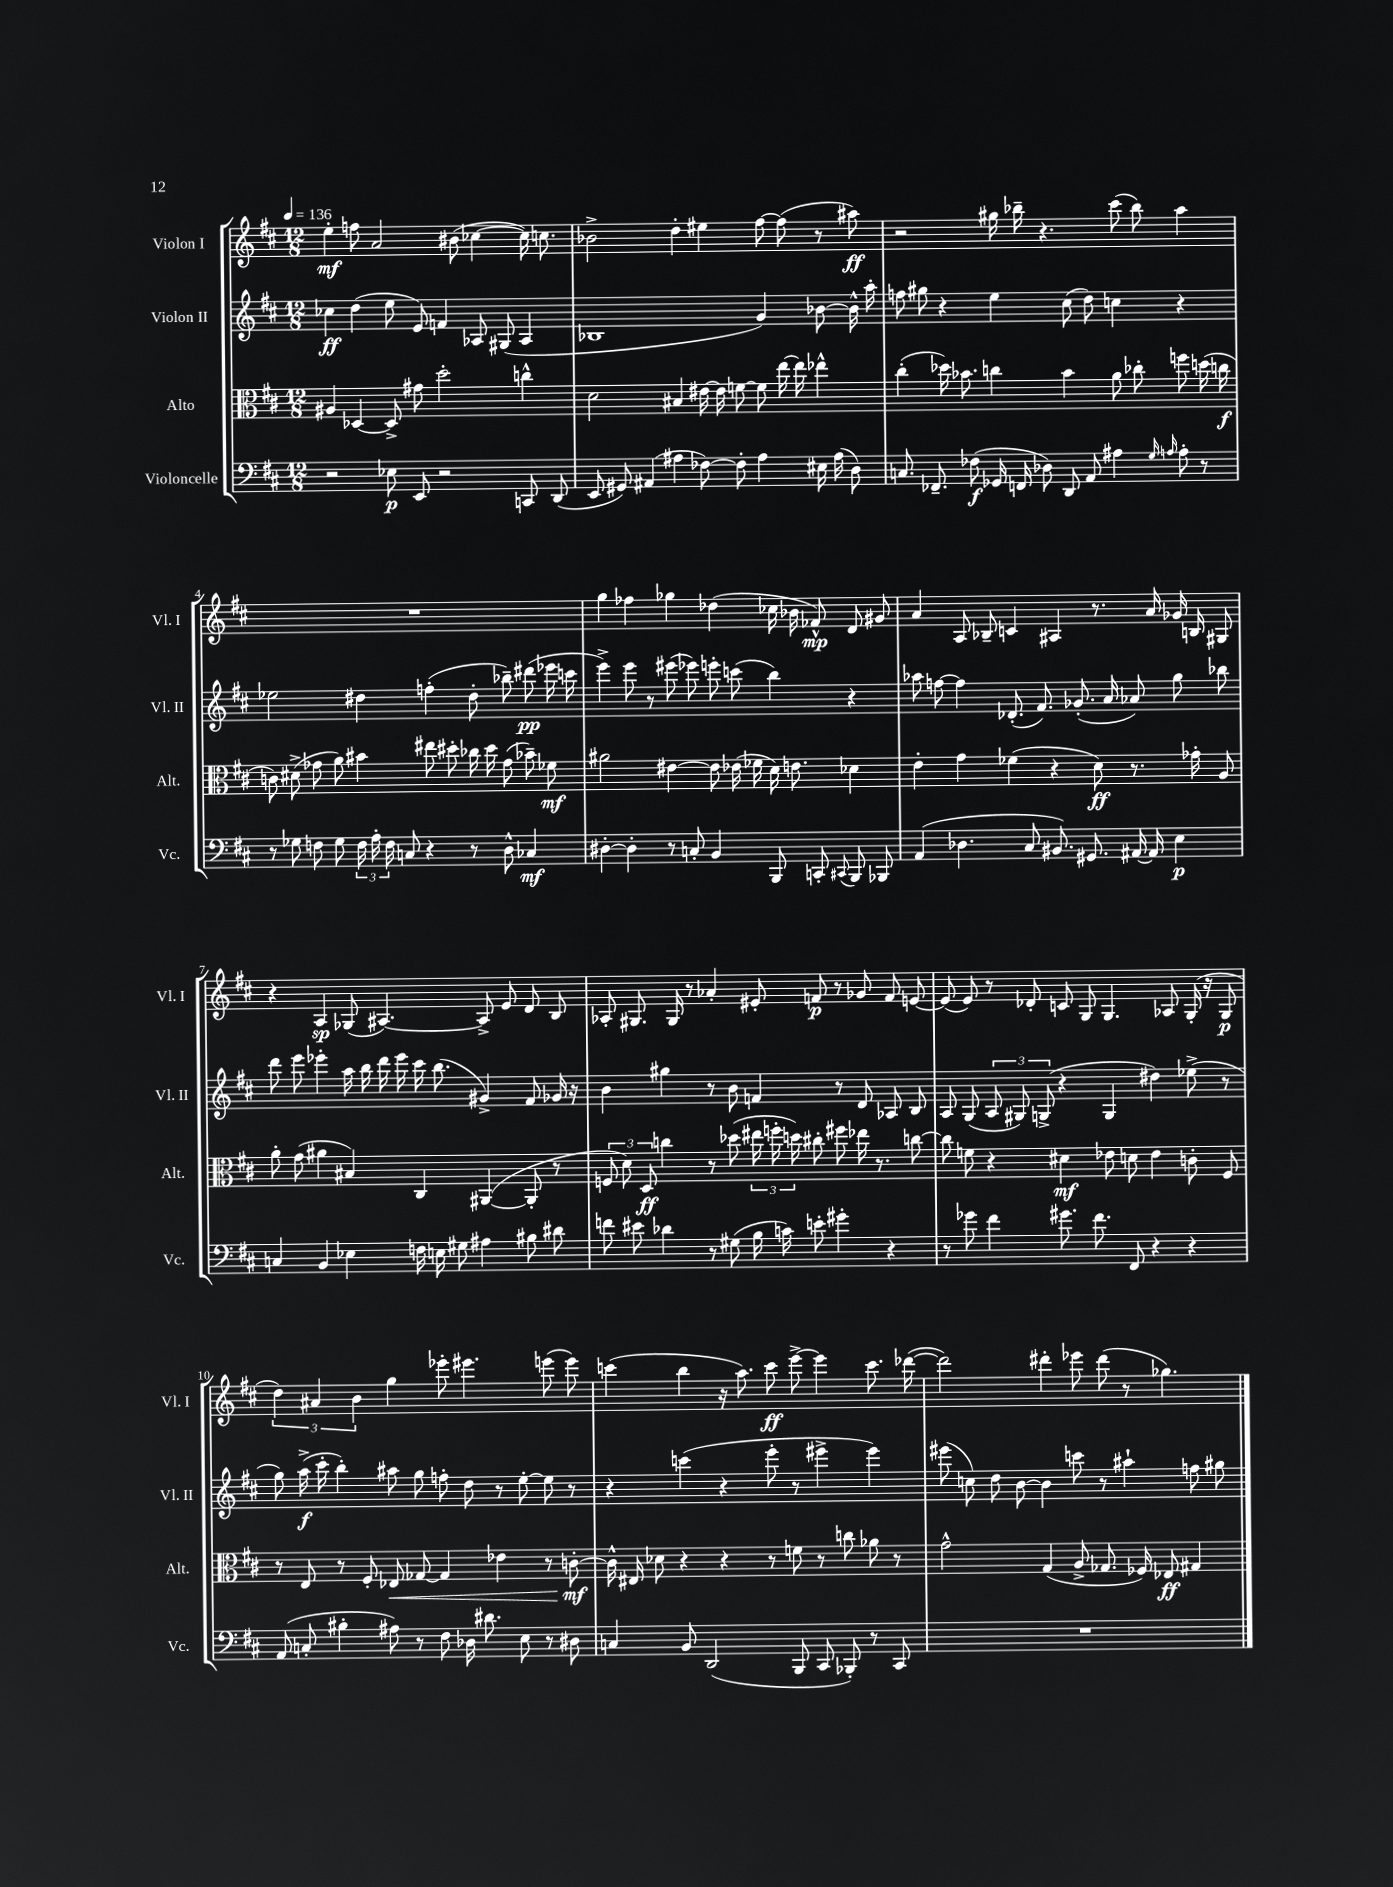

**kern	**dynam	**kern	**dynam	**kern	**dynam	**kern	**dynam
*part4	*part4	*part3	*part3	*part2	*part2	*part1	*part1
*staff4	*staff4	*staff3	*staff3	*staff2	*staff2	*staff1	*staff1
*I"Violoncelle	*	*I"Alto	*	*I"Violon II	*	*I"Violon I	*
*I'Vc.	*	*I'Alt.	*	*I'Vl. II	*	*I'Vl. I	*
*clefF4	*	*clefC3	*	*clefG2	*	*clefG2	*
*k[f#c#]	*	*k[f#c#]	*	*k[f#c#]	*	*k[f#c#]	*
*M12/8	*	*M12/8	*	*M12/8	*	*M12/8	*
*MM136	*	*MM136	*	*MM136	*	*MM136	*
=1	=1	=1	=1	=1	=1	=1	=1
2r	.	4A#X/	.	4cc-X\	ff	4ee'\	mf
.	.	[4D-X/	.	(4dd\	.	8ffn\	.
.	.	.	.	.	.	2a/	.
8E-X\	p	8D-^/]	.	8ee\	.	.	.
8EE/	.	8g#X\	.	8e/)	.	.	.
2r	.	2dd'\	.	4fn/	.	.	.
.	.	.	.	.	.	(8b#X\	.
.	.	.	.	8A-X/	.	[4cc-X\	.
.	.	.	.	(8G#X/	.	.	.
8CCn/	.	4ccn^^\	.	4A-/	.	16cc-\])	.
.	.	.	.	.	.	8.ccn\	.
(8DD/	.	.	.	.	.	.	.
=2	=2	=2	=2	=2	=2	=2	=2
8EE/	.	2d\	.	1B-X	.	2b-X^\	.
8GG#X/)	.	.	.	.	.	.	.
(4AA#X/	.	.	.	.	.	.	.
4A#X\	.	4B#X/	.	.	.	4dd'\	.
[8F-X\)	.	[16e#X\	.	.	.	4ee#X\	.
.	.	16e#\]	.	.	.	.	.
8F-'\]	.	[8fn\	.	.	.	.	.
4A#\	.	8f\]	.	4g/)	.	[8ff#\	.
.	.	[16ee\	.	.	.	(8ff#\]	.
.	.	16ee\]	.	.	.	.	.
16E#X\	.	4ee-X^^\	.	[8b-X\	.	8r	.
(16A#\	.	.	.	.	.	.	.
8D\)	.	.	.	16b-^^\]	.	8aa#X\)	ff
.	.	.	.	16aa'\	.	.	.
=3	=3	=3	=3	=3	=3	=3	=3
8.Cn/	.	(4cc#'\	.	8ffn\	.	2r	.
.	.	.	.	8gg#X\	.	.	.
8.FF-X~/	.	.	.	.	.	.	.
.	.	16dd-X\)	.	4r	.	.	.
.	.	8.b-X\	.	.	.	.	.
(8F-X\	f	.	.	.	.	.	.
16GG-X/	.	4ccn\	.	4ee\	.	16gg#X\	.
16FFn/	.	.	.	.	.	16bb-X~\	.
8D-X\)	.	.	.	.	.	4.r	.
8DD/	.	4b-\	.	(8cc#\	.	.	.
8AA/	.	.	.	8dd\)	.	.	.
4A#X\	.	8a\	.	4ccn\	.	(8ccc#\	.
.	.	8cc-X'\	.	.	.	8bb-\)	.
16qqG/	.	.	.	.	.	.	.
16qqAn/	.	.	.	.	.	.	.
8A'\	.	8ffn\	.	4r	.	4aa\	.
8r	.	(16ddn\	.	.	.	.	.
.	.	16ccn\	f	.	.	.	.
!!LO:LB:g=z
=4	=4	=4	=4	=4	=4	=4	=4
8r	.	8cn\)	.	2ee-X\	.	1.r	.
8G-X\	.	(8d#X^\	.	.	.	.	.
8Fn\	.	8g-X\	.	.	.	.	.
8G-\	.	8a\)	.	.	.	.	.
24F\	.	4b#X\	.	4dd#X\	.	.	.
24A'\	.	.	.	.	.	.	.
24F\	.	.	.	.	.	.	.
8Cn/	.	.	.	.	.	.	.
4r	.	8ee#X\	.	(4ffn'\	.	.	.
.	.	8dd#X'\	.	.	.	.	.
8r	.	16cc-X\	.	8dd#'\	.	.	.
.	.	16dd#\	.	.	.	.	.
8D^^\	.	(8g-\	.	8bb-X~\)	.	.	.
4C-X/	mf	8b-X~\)	.	(8ddd#X\	pp	.	.
.	.	8f-X\	mf	16eee-X\	.	.	.
.	.	.	.	16cccn\	.	.	.
=5	=5	=5	=5	=5	=5	=5	=5
[4D#X'\	.	2a#X\	.	4eee^\)	.	4gg\	.
4D#'\]	.	.	.	8eee\	.	4ff-X\	.
.	.	.	.	8r	.	.	.
8r	.	[4e#X\	.	(8eee#X\	.	4gg-X\	.
8Cn'/	.	.	.	8eee-X\)	.	.	.
4BB/	.	8e#\]	.	8eeen'\	.	(4dd-X\	.
.	.	(16e-X\	.	(8cccn\	.	.	.
.	.	16f-X\	.	.	.	.	.
8BBB/	.	16d\)	.	4bb\)	.	16cc-X\	.
.	.	8.en\	.	.	.	16b-X\	.
8CCn'/	.	.	.	.	.	8f-X^^/)	mp
8qqCC#X/	.	.	.	.	.	.	.
8BBB/	.	4d-X\	.	4r	.	8d/	.
8BBB-X/	.	.	.	.	.	8g#X/	.
=6	=6	=6	=6	=6	=6	=6	=6
(4AA/	.	4e'\	.	8aa-X\	.	4a/	.
.	.	.	.	[8ffn\	.	.	.
4.D-X\	.	4g\	.	4ff\]	.	8A/	.
.	.	.	.	.	.	8B-X~/	.
.	.	(4f-X\	.	(8.d-X'/	.	4cn/	.
8C#/	.	.	.	.	.	.	.
.	.	.	.	8.f#/)	.	.	.
8.BB#X/)	.	4r	.	.	.	4A#X/	.
.	.	.	.	(8.g-X'/	.	.	.
8.GG#X/	.	.	.	.	.	.	.
.	.	8d\)	ff	.	.	8.r	.
.	.	.	.	16a/	.	.	.
[16AA#X/	.	8.r	.	8a-X/)	.	.	.
16AA#/]	.	.	.	.	.	16a/	.
4E\	p	.	.	8gg\	.	16g-X/	.
.	.	16g-X'\	.	.	.	16Bn/	.
.	.	8A/	.	8bb-X\	.	8G#X/	.
!!LO:LB:g=z
=7	=7	=7	=7	=7	=7	=7	=7
4Cn/	.	8a'\	.	8ddd\	.	4r	.
.	.	(8g\	.	8eee\	.	.	.
4BB/	.	4a#X\	.	4eee-X'\	.	4A/	sp
4E-X\	.	4B#X/)	.	16aa\	.	(8G-X/	.
.	.	.	.	16bb\	.	.	.
.	.	.	.	16ddd\	.	[4.A#X/)	.
.	.	.	.	16eee-\	.	.	.
16Fn\	.	4C#/	.	16ccc#\	.	.	.
16En\	.	.	.	(8.bb\	.	.	.
8G#X\	.	.	.	.	.	.	.
4A#X\	.	([4AA#X/	.	4g#X^/)	.	8A#^/]	.
.	.	.	.	.	.	8e/	.
8B#X\	.	8AA#'/]	.	8f#/	.	8d/	.
8d#X\	.	8r	.	16g-X/	.	8B/	.
.	.	.	.	16r	.	.	.
=8	=8	=8	=8	=8	=8	=8	=8
8fn\	.	12Fn/	.	4b\	.	8A-X'/	.
.	.	12d\)	.	.	.	.	.
8e#X\	.	.	.	.	.	8.G#X/	.
.	.	12D/	ff	.	.	.	.
4d-X\	.	4ccn\	.	4gg#X\	.	.	.
.	.	.	.	.	.	16G#/	.
.	.	.	.	.	.	8r	.
8r	.	8r	.	8r	.	4a-X'/	.
(8G#X\	.	(8dd-X\	.	8b\	.	.	.
16B\	.	24ee#X\	.	4fn/	.	8e#X'/	.
.	.	24ffn'\	.	.	.	.	.
16cn\)	.	.	.	.	.	.	.
.	.	24ddn\)	.	.	.	.	.
8en'\	.	8cc#X'\	.	.	.	8fn/	p
4g#X'\	.	8ff#X\	.	8r	.	8r	.
.	.	16ee-X\	.	8d/	.	8g-X/	.
.	.	8.r	.	.	.	.	.
4r	.	.	.	8A-X/	.	8f/	.
.	.	[8ccn\	.	8B/	.	[8en/	.
=9	=9	=9	=9	=9	=9	=9	=9
8r	.	8cc\]	.	8A/	.	(8e/]	.
8g-X\	.	8fn\	.	(8G/	.	8e/)	.
4f#\	.	4r	.	12A/	.	8r	.
.	.	.	.	12G#X/)	.	.	.
.	.	.	.	.	.	8d-X'/	.
.	.	.	.	(12Gn^/	.	.	.
8.g#X\	.	4d#X\	mf	4r	.	8cn/	.
.	.	.	.	.	.	8G/	.
8.f#\	.	.	.	.	.	.	.
.	.	8e-X\	.	4G/	.	4.G/	.
8FF#/	.	8dn\	.	.	.	.	.
4r	.	4e-\	.	4dd#X\)	.	.	.
.	.	.	.	.	.	8A-X/	.
4r	.	8cn'\	.	(8ee-X^\	.	(16G'/	.
.	.	.	.	.	.	16r	.
.	.	8F#/	.	8r	.	8G/	p
!!LO:LB:g=z
=10	=10	=10	=10	=10	=10	=10	=10
(8AA/	.	8r	.	8gg\)	.	6dd\)	.
8Cn'/	.	8E/	.	(16aa^\	f	.	.
.	.	.	.	.	.	6a#X/	.
.	.	.	.	16ccc#'\	.	.	.
4B#X'\	.	8r	.	4bb'\)	.	.	.
.	.	.	.	.	.	6b\	.
.	.	8F#'/	.	.	.	.	.
!	!	!	!LO:HP:b	!	!	!	!
8A#X\)	.	8E-X/	<	8aa#X\	.	4gg\	.
8r	.	[8G-X/	.	8gg\	.	.	.
8F#\	.	4G-/]	.	8ffn'\	.	8eee-X'\	.
16D-X\	.	.	.	8dd\	.	4.eee#X\	.
8.d#X\	.	.	.	.	.	.	.
.	.	4e-X\	.	8r	.	.	.
8E\	.	.	.	[8ee'\	.	.	.
8r	.	8r	.	8ee\]	.	(8eeen\	.
8D#X\	.	[8cn'\	mf	8r	.	8eee\)	.
.	.	.	[	.	.	.	.
=11	=11	=11	=11	=11	=11	=11	=11
4Cn/	.	16c^^\]	.	4r	.	(4cccn\	.
.	.	16E#X/	.	.	.	.	.
.	.	8d-X\	.	.	.	.	.
8BB/	.	4r	.	(4cccn\	.	4bb\	.
(2DD/	.	.	.	.	.	.	.
.	.	4r	.	4r	.	16r	.
.	.	.	.	.	.	8.aa\)	.
.	.	8r	.	8eee'\	.	8ccc\	ff
8BBB/	.	8fn\	.	8r	.	[8eee^\	.
8CC#/	.	8r	.	4eee#X^\	.	4eee\]	.
8BBB-X'/)	.	8ccn\	.	.	.	.	.
8r	.	8a-X\	.	4eee#\)	.	8.ccc\	.
8CC#/	.	8r	.	.	.	.	.
.	.	.	.	.	.	([16ddd-X\	.
=12	=12	=12	=12	=12	=12	=12	=12
1.r	.	2g^^\	.	(8eee#X\	.	2ddd-\])	.
.	.	.	.	8ccn\)	.	.	.
.	.	.	.	8dd\	.	.	.
.	.	.	.	[8b\	.	.	.
.	.	(4G/	.	4b\]	.	4ddd#X'\	.
.	.	8A^/	.	8cccn\	.	8eee-X\	.
.	.	8.G-X/	.	8r	.	(8ddd#\	.
.	.	.	.	4aa#X`\	.	8r	.
.	.	16F-X/)	.	.	.	.	.
.	.	8E-X/	ff	.	.	4.gg-X\)	.
.	.	4G#X/	.	8ffn\	.	.	.
.	.	.	.	8gg#X\	.	.	.
==	==	==	==	==	==	==	==
*-	*-	*-	*-	*-	*-	*-	*-
